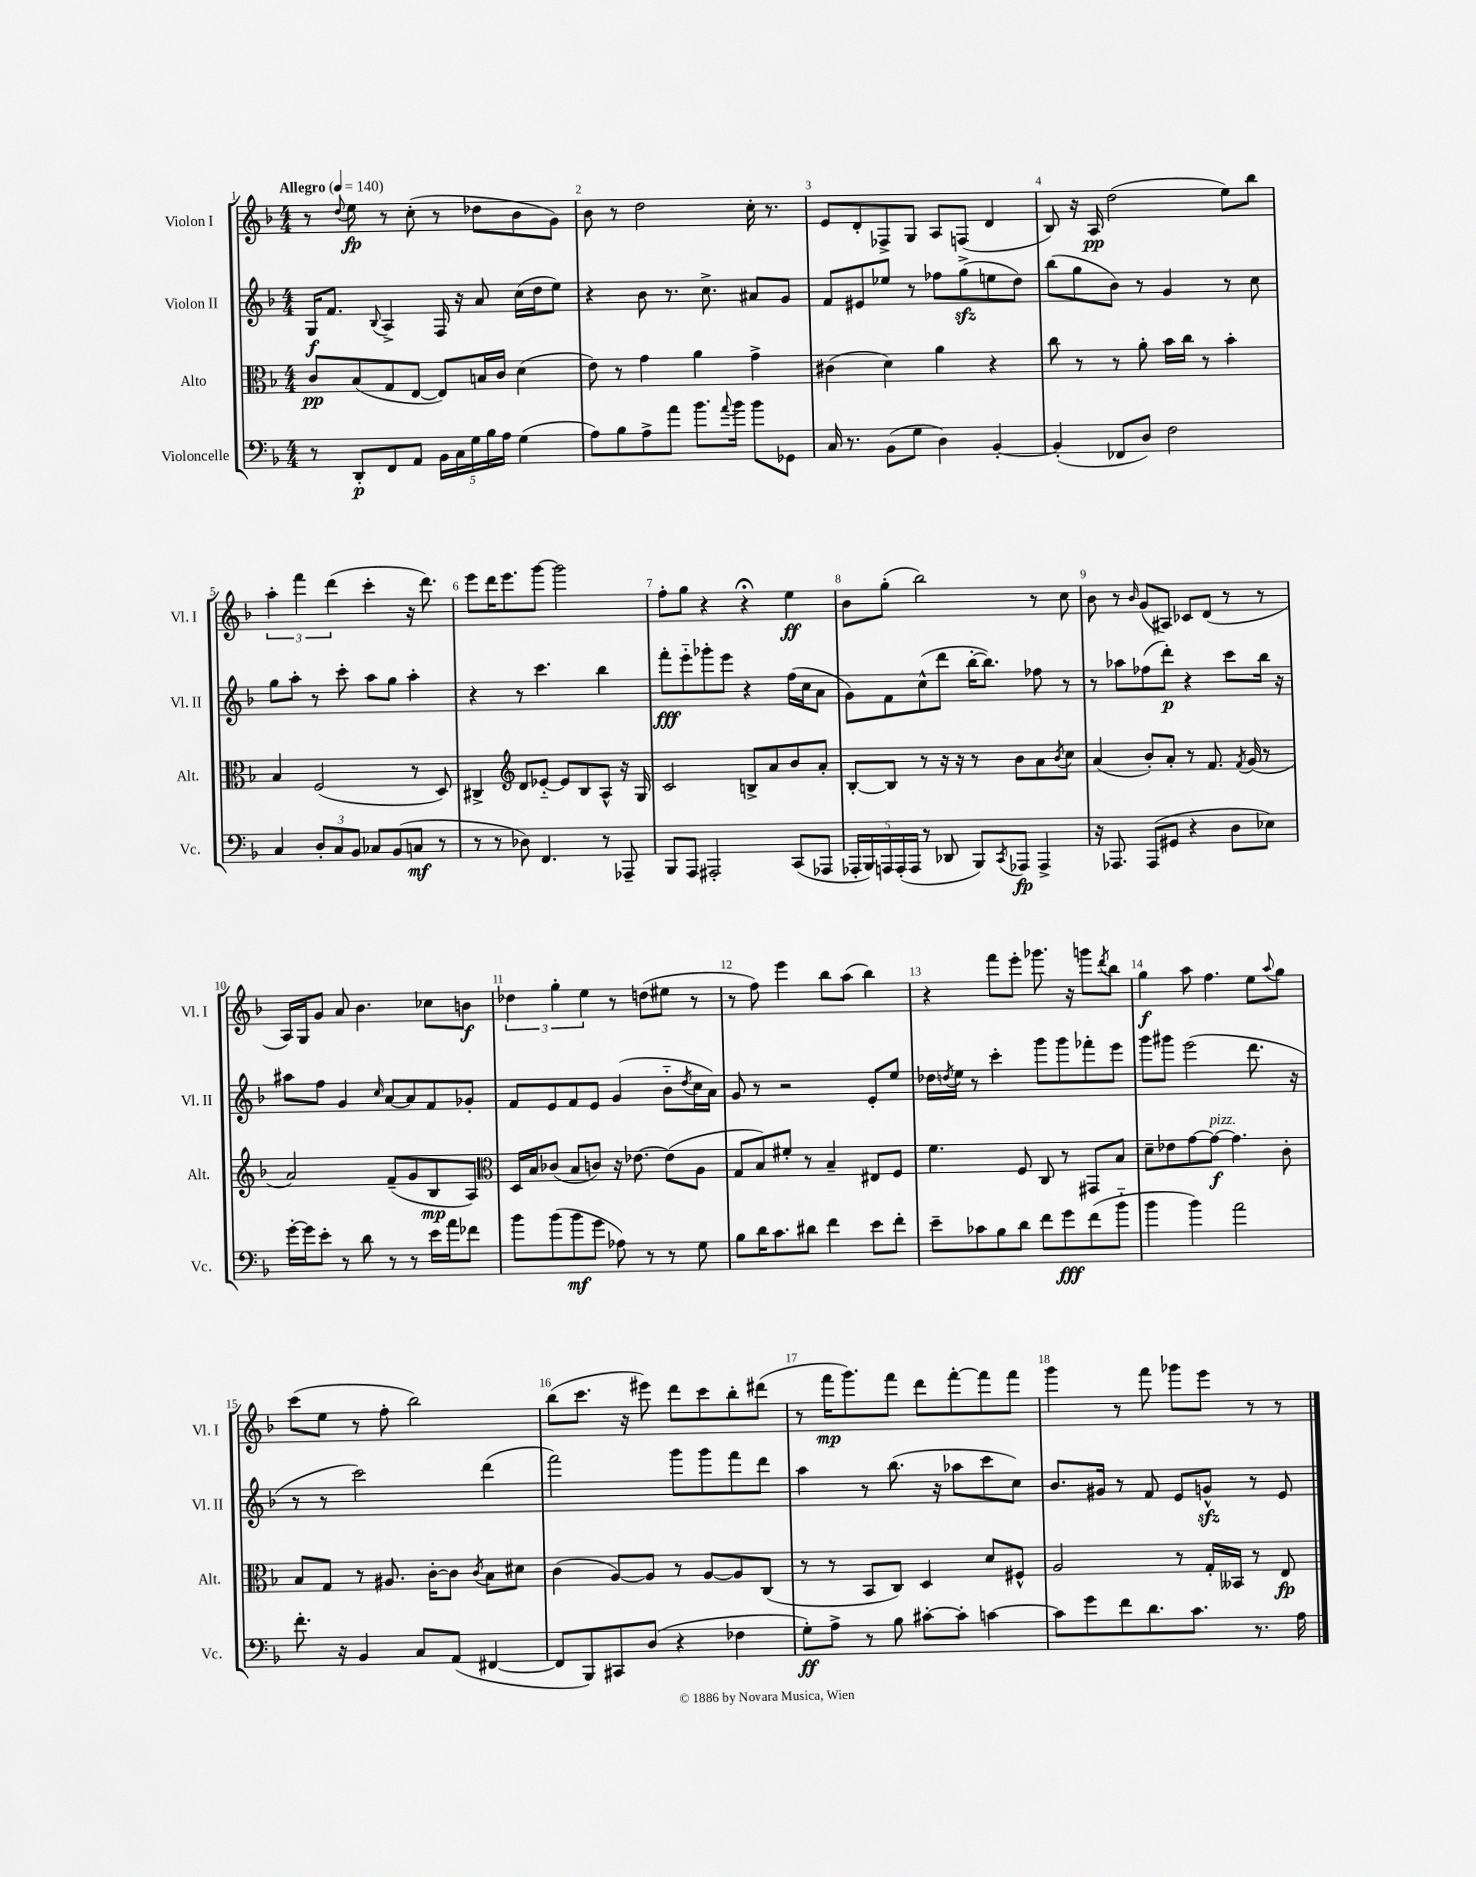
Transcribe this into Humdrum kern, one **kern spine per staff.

**kern	**dynam	**kern	**dynam	**kern	**dynam	**kern	**dynam
*part4	*part4	*part3	*part3	*part2	*part2	*part1	*part1
*staff4	*staff4	*staff3	*staff3	*staff2	*staff2	*staff1	*staff1
*I"Violoncelle	*	*I"Alto	*	*I"Violon II	*	*I"Violon I	*
*I'Vc.	*	*I'Alt.	*	*I'Vl. II	*	*I'Vl. I	*
*clefF4	*	*clefC3	*	*clefG2	*	*clefG2	*
*k[b-]	*	*k[b-]	*	*k[b-]	*	*k[b-]	*
*M4/4	*	*M4/4	*	*M4/4	*	*M4/4	*
*MM140	*	*MM140	*	*MM140	*	*MM140	*
=1	=1	=1	=1	=1	=1	=1	=1
!	!	!	!	!	!	!LO:TX:a:B:t=Allegro	!
8r	.	8c/L	pp	16G/KL	f	8r	.
.	.	.	.	8.f/J	.	.	.
.	.	.	.	.	.	8qqdd/	.
8DD'/L	p	(8B-/	.	.	.	8ee\	fp
.	.	.	.	8qqB-/	.	.	.
8FF/	.	8G/	.	4A^/	.	8r	.
8AA/J	.	[8E/J	.	.	.	(8cc'\	.
20BB-\LL	.	8E/L])	.	16F/	.	8r	.
20C\	.	.	.	.	.	.	.
.	.	.	.	16r	.	.	.
20G\	.	.	.	.	.	.	.
.	.	16Bn/L	.	8a/	.	8dd-X\L	.
20B-\	.	.	.	.	.	.	.
.	.	16c/JJ	.	.	.	.	.
20A\JJ	.	.	.	.	.	.	.
(4G\	.	(4d\	.	(16cc\LL	.	8b-\	.
.	.	.	.	16dd\J	.	.	.
.	.	.	.	8ee\J)	.	8g\J)	.
=2	=2	=2	=2	=2	=2	=2	=2
8A\L)	.	8e\)	.	4r	.	8b-\	.
8B-\	.	8r	.	.	.	8r	.
8A^\	.	4g\	.	8b-\	.	2dd\	.
8a\J	.	.	.	8.r	.	.	.
8.b-\L	.	4a\	.	.	.	.	.
.	.	.	.	8.cc^\	.	.	.
8qqa/	.	.	.	.	.	.	.
16b-\Jk	.	.	.	.	.	.	.
8b-\L	.	4g^\	.	8a#X/L	.	16cc'\	.
.	.	.	.	.	.	8.r	.
8GG-X\J	.	.	.	8g/J	.	.	.
=3	=3	=3	=3	=3	=3	=3	=3
16C/	.	(4c#X\	.	8f/L	.	8e/L	.
8.r	.	.	.	.	.	.	.
.	.	.	.	8e#X/	.	8d'/	.
(8BB-\L	.	4d\)	.	8ee-X/J	.	8F-X^/	.
8G\J	.	.	.	8r	.	8G/J	.
4D\)	.	4a\	.	8ff-X\L	.	8A/L	.
.	.	.	.	(8ggzz^\	.	(8Fn/J	.
[4BB-'/	.	4r	.	8een\	.	4d/	.
.	.	.	.	8dd\J)	.	.	.
=4	=4	=4	=4	=4	=4	=4	=4
(4BB-'/]	.	8cc\	.	(8bb-\L	.	8B-/)	.
.	.	8r	.	8gg\	.	16r	.
.	.	.	.	.	.	16A/	pp
8FF-X/L	.	8r	.	8b-\J)	.	(2dd\	.
8D/J)	.	8a'\	.	8r	.	.	.
2F\	.	16b-\LL	.	4g/	.	.	.
.	.	16cc\JJ	.	.	.	.	.
.	.	8r	.	.	.	.	.
.	.	4b-'\	.	8r	.	8ee\L)	.
.	.	.	.	8cc\	.	8bb-\J	.
!!LO:LB:g=z
=5	=5	=5	=5	=5	=5	=5	=5
4C/	.	4B-/	.	8gg\L	.	6aa'\	.
.	.	.	.	8aa'\J	.	.	.
.	.	.	.	.	.	6fff\	.
12D'/L	.	(2F/	.	8r	.	.	.
12C/	.	.	.	.	.	(6ddd\	.
.	.	.	.	8ccc'\	.	.	.
12BB-/J	.	.	.	.	.	.	.
8C-X/L	.	.	.	8aa\L	.	4ccc'\	.
(8BB-/	.	.	.	8gg\J	.	.	.
8Cn/J	mf	8r	.	4aa'\	.	16r	.
.	.	.	.	.	.	8.ddd\)	.
8r	.	8D/)	.	.	.	.	.
=6	=6	=6	=6	=6	=6	=6	=6
8r	.	4C#X^/	.	4r	.	8eee\L	.
8r	.	.	.	.	.	16ddd\K	.
.	.	.	.	.	.	8.eee\	.
*	*	*clefG2	*	*	*	*	*
8D-X\)	.	8d/L	.	8r	.	.	.
4.FF/	.	[8e-X/J	.	4.ccc\	.	[8ggg\J	.
.	.	8e-/L]	.	.	.	2ggg\]	.
.	.	8B-/	.	.	.	.	.
8r	.	8A^^/J	.	4bb-\	.	.	.
8AAA-X~/	.	16r	.	.	.	.	.
.	.	16G/	.	.	.	.	.
=7	=7	=7	=7	=7	=7	=7	=7
8BBB-/L	.	2c/	.	8fff'\L	fff	8ff'\L	.
8AAA/J	.	.	.	8eee\	.	8gg\J	.
2AAA#X'/	.	.	.	8ggg-X'\	.	4r	.
.	.	.	.	8eee\J	.	.	.
.	.	8Bn^/L	.	4r	.	4r;<	.
.	.	8a/	.	.	.	.	.
(8CC/L	.	8b-/	.	(16ff\LL	.	4ee\	ff
.	.	.	.	16cc\J	.	.	.
8AAA-X/J	.	8a'/J	.	8a\J	.	.	.
=8	=8	=8	=8	=8	=8	=8	=8
20AAA-X'/LL	.	[8B-'/L	.	8g\L)	.	8b-\L	.
20BBB-/)	.	.	.	.	.	.	.
20AAAn/	.	.	.	.	.	.	.
.	.	8B-/J]	.	8f\	.	(8gg'\J	.
(20AAA'/	.	.	.	.	.	.	.
20AAA/JJ	.	.	.	.	.	.	.
8r	.	8r	.	(8cc^^\	.	2bb-\)	.
8DD-X/	.	16r	.	8ddd\J	.	.	.
.	.	16r	.	.	.	.	.
8BBB-/L)	.	8r	.	[16bb-'\KL	.	.	.
.	.	.	.	8.bb-\J])	.	.	.
8qCC/	.	.	.	.	.	.	.
8AAA-X/J	fp	8b-\L	.	.	.	.	.
4AAA-^/	.	8a\	.	8ff-X\	.	8r	.
.	.	8qb-/	.	.	.	.	.
.	.	8cc\J	.	8r	.	8cc\	.
=9	=9	=9	=9	=9	=9	=9	=9
16r	.	(4a/	.	8r	.	8b-\	.
8.AAA-X/	.	.	.	.	.	.	.
.	.	.	.	8aa-X\L	.	8r	.
.	.	.	.	.	.	16qqb-/	.
(8AAA-/L	.	8b-'/L)	.	(8ff-X\	.	(8g/L	.
8GG#X/J	.	8a'/J	.	8ddd'\J)	p	8A#X/J)	.
4r	.	8r	.	4r	.	8c-X/L	.
.	.	8.f/	.	.	.	(8d/J	.
8D\L	.	.	.	8ccc\L	.	8r	.
.	.	8qf/	.	.	.	.	.
.	.	(16g/	.	.	.	.	.
8E-X\J)	.	8r	.	16bb-\Jk	.	8r	.
.	.	.	.	16r	.	.	.
!!LO:LB:g=z
=10	=10	=10	=10	=10	=10	=10	=10
[16g'\LL	.	2a/)	.	8aa#X\L	.	16A/LL)	.
16g\J]	.	.	.	.	.	16G/J	.
8e'\J	.	.	.	8ff\J	.	8g/J	.
8r	.	.	.	4g/	.	8a/	.
8d\	.	.	.	.	.	4.b-\	.
.	.	.	.	16qqcc/	.	.	.
8r	.	(8f~/L	.	[8a/L	.	.	.
8r	.	8g/	.	8a/]	.	.	.
16e\LL	.	8B-/	mp	8f/	.	8cc-X\L	.
16a\J	.	.	.	.	.	.	.
8f-X\J	.	8A/J)	.	8g-X'/J	.	8bn\J	f
=11	=11	=11	=11	=11	=11	=11	=11
*	*	*clefC3	*	*	*	*	*
8b-\L	.	16D/LL	.	8f/L	.	6dd-X\	.
.	.	16B-/J	.	.	.	.	.
(8b-\	.	(8c-X/J	.	8e/	.	.	.
.	.	.	.	.	.	6gg'\	.
8b-\	mf	8B-/L	.	8f/	.	.	.
.	.	.	.	.	.	6ee\	.
8g\J	.	8cn/J)	.	8e/J	.	.	.
8A-X\)	.	16r	.	(4g/	.	8r	.
.	.	[8.e-X\	.	.	.	.	.
8r	.	.	.	.	.	(8ddn\L	.
8r	.	(8e-\L]	.	8b-\L	.	8ee#X\J	.
.	.	.	.	8qdd/	.	.	.
8G\	.	8A\J	.	16cc\L	.	8r	.
.	.	.	.	16a\JJ)	.	.	.
=12	=12	=12	=12	=12	=12	=12	=12
8B-\L	.	8G/L	.	8g/	.	8r	.
16d\K	.	8B-/)	.	8r	.	8ff\)	.
8.c\	.	.	.	.	.	.	.
.	.	8f#X'/J	.	2r	.	4eee\	.
8d#X\J	.	8r	.	.	.	.	.
4f\	.	4B-~/	.	.	.	8bb-\L	.
.	.	.	.	.	.	(8aa\J	.
8e\L	.	8E#X/L	.	8e'/L	.	4bb-\)	.
8f'\J	.	8F/J	.	8ee/J	.	.	.
=13	=13	=13	=13	=13	=13	=13	=13
8e~\L	.	4.f\	.	16dd-X\LL	.	4r	.
.	.	.	.	8qddn/	.	.	.
.	.	.	.	16ee\JJ	.	.	.
8c-X\	.	.	.	8r	.	.	.
8B-\	.	.	.	4ccc'\	.	8fff\L	.
8d\J	.	8F/	.	.	.	8eee'\J	.
8f\L	.	8C/	.	8ggg\L	.	8.ggg-X\	.
8g\	fff	8r	.	8ggg\	.	.	.
.	.	.	.	.	.	16r	.
(8f\	.	8GG#X/L	.	8fff-X'\	.	8gggn\L	.
.	.	.	.	.	.	8qddd/	.
8b-\J	.	8B-/J	.	8eee\J	.	8bb-\J	.
=14	=14	=14	=14	=14	=14	=14	=14
4b-\	.	8d~\L	.	8ggg\L	.	4gg\	f
.	.	8e-X\	.	8ggg#X\J	.	.	.
4b-\)	.	[8g\	.	(2eee\	.	8aa\	.
!	!	!LO:TX:a:i:t=pizz.	!	!	!	!	!
.	.	8g\J_	f	.	.	4.ff\	.
2a\	.	4.g\]	.	.	.	.	.
.	.	.	.	8.ddd\	.	8ee\L	.
.	.	.	.	.	.	8qqaa/	.
.	.	8c'\	.	.	.	8gg\J	.
.	.	.	.	16r	.	.	.
!!LO:LB:g=z
=15	=15	=15	=15	=15	=15	=15	=15
8.f'\	.	8B-/L	.	8r	.	(8ccc\L	.
.	.	8G/J	.	8r	.	8ee\J	.
16r	.	.	.	.	.	.	.
4BB-/	.	8r	.	2ccc\)	.	8r	.
.	.	8.A#X/	.	.	.	8ff'\	.
8C/L	.	.	.	.	.	2bb-\)	.
.	.	[16c'\KL	.	.	.	.	.
(8AA/J	.	8c\J]	.	.	.	.	.
.	.	8qc/	.	.	.	.	.
[4FF#X/	.	8B-\L	.	(4ddd\	.	.	.
.	.	8d#X\J	.	.	.	.	.
=16	=16	=16	=16	=16	=16	=16	=16
8FF#/L]	.	(4c\	.	2fff\)	.	(8bb-\L	.
8BBB-/)	.	.	.	.	.	8.ccc\J	.
8CC#X/	.	[8A/L)	.	.	.	.	.
.	.	.	.	.	.	16r	.
(8D/J	.	8A/J]	.	.	.	8eee#X\)	.
4r	.	8r	.	8ggg\L	.	8ddd\L	.
.	.	[8A/L	.	8ggg\	.	8ccc\	.
4F-X\	.	8A/]	.	8fff\	.	8bb-'\	.
.	.	(8C/J	.	8ddd\J	.	(8ddd#X\J	.
=17	=17	=17	=17	=17	=17	=17	=17
8G'\L)	ff	8r	.	4aa\	.	8r	.
8A^\J	.	8r	.	.	.	16fff\KL	mp
.	.	.	.	.	.	8.ggg\)	.
8r	.	8BB-/L	.	8r	.	.	.
8B-\	.	8C/J)	.	(8.bb-\	.	8fff\J	.
[8c#X'\L	.	4D/	.	.	.	8ddd\L	.
.	.	.	.	16r	.	.	.
8c#'\J]	.	.	.	8aa-X\L	.	[8fff'\	.
[4cn\	.	8d/L	.	8ccc\	.	8fff\]	.
.	.	8F#X^^/J	.	8cc\J)	.	8fff\J	.
=18	=18	=18	=18	=18	=18	=18	=18
8c\L]	.	2A/	.	8.b-/L	.	4ggg\	.
8g\	.	.	.	.	.	.	.
.	.	.	.	16g#X/Jk	.	.	.
8f\	.	.	.	8r	.	8r	.
8.d\	.	.	.	8f/	.	8fff\	.
.	.	8r	.	8e/L	.	8ggg-X\L	.
8.c\J	.	.	.	.	.	.	.
.	.	16G'/LL	.	8gnzz^^/J	.	8eee\J	.
.	.	16BB--X/JJ	.	.	.	.	.
8.r	.	8r	.	8r	.	8r	.
.	.	8E/	fp	8e/	.	8r	.
16A\	.	.	.	.	.	.	.
==	==	==	==	==	==	==	==
*-	*-	*-	*-	*-	*-	*-	*-
